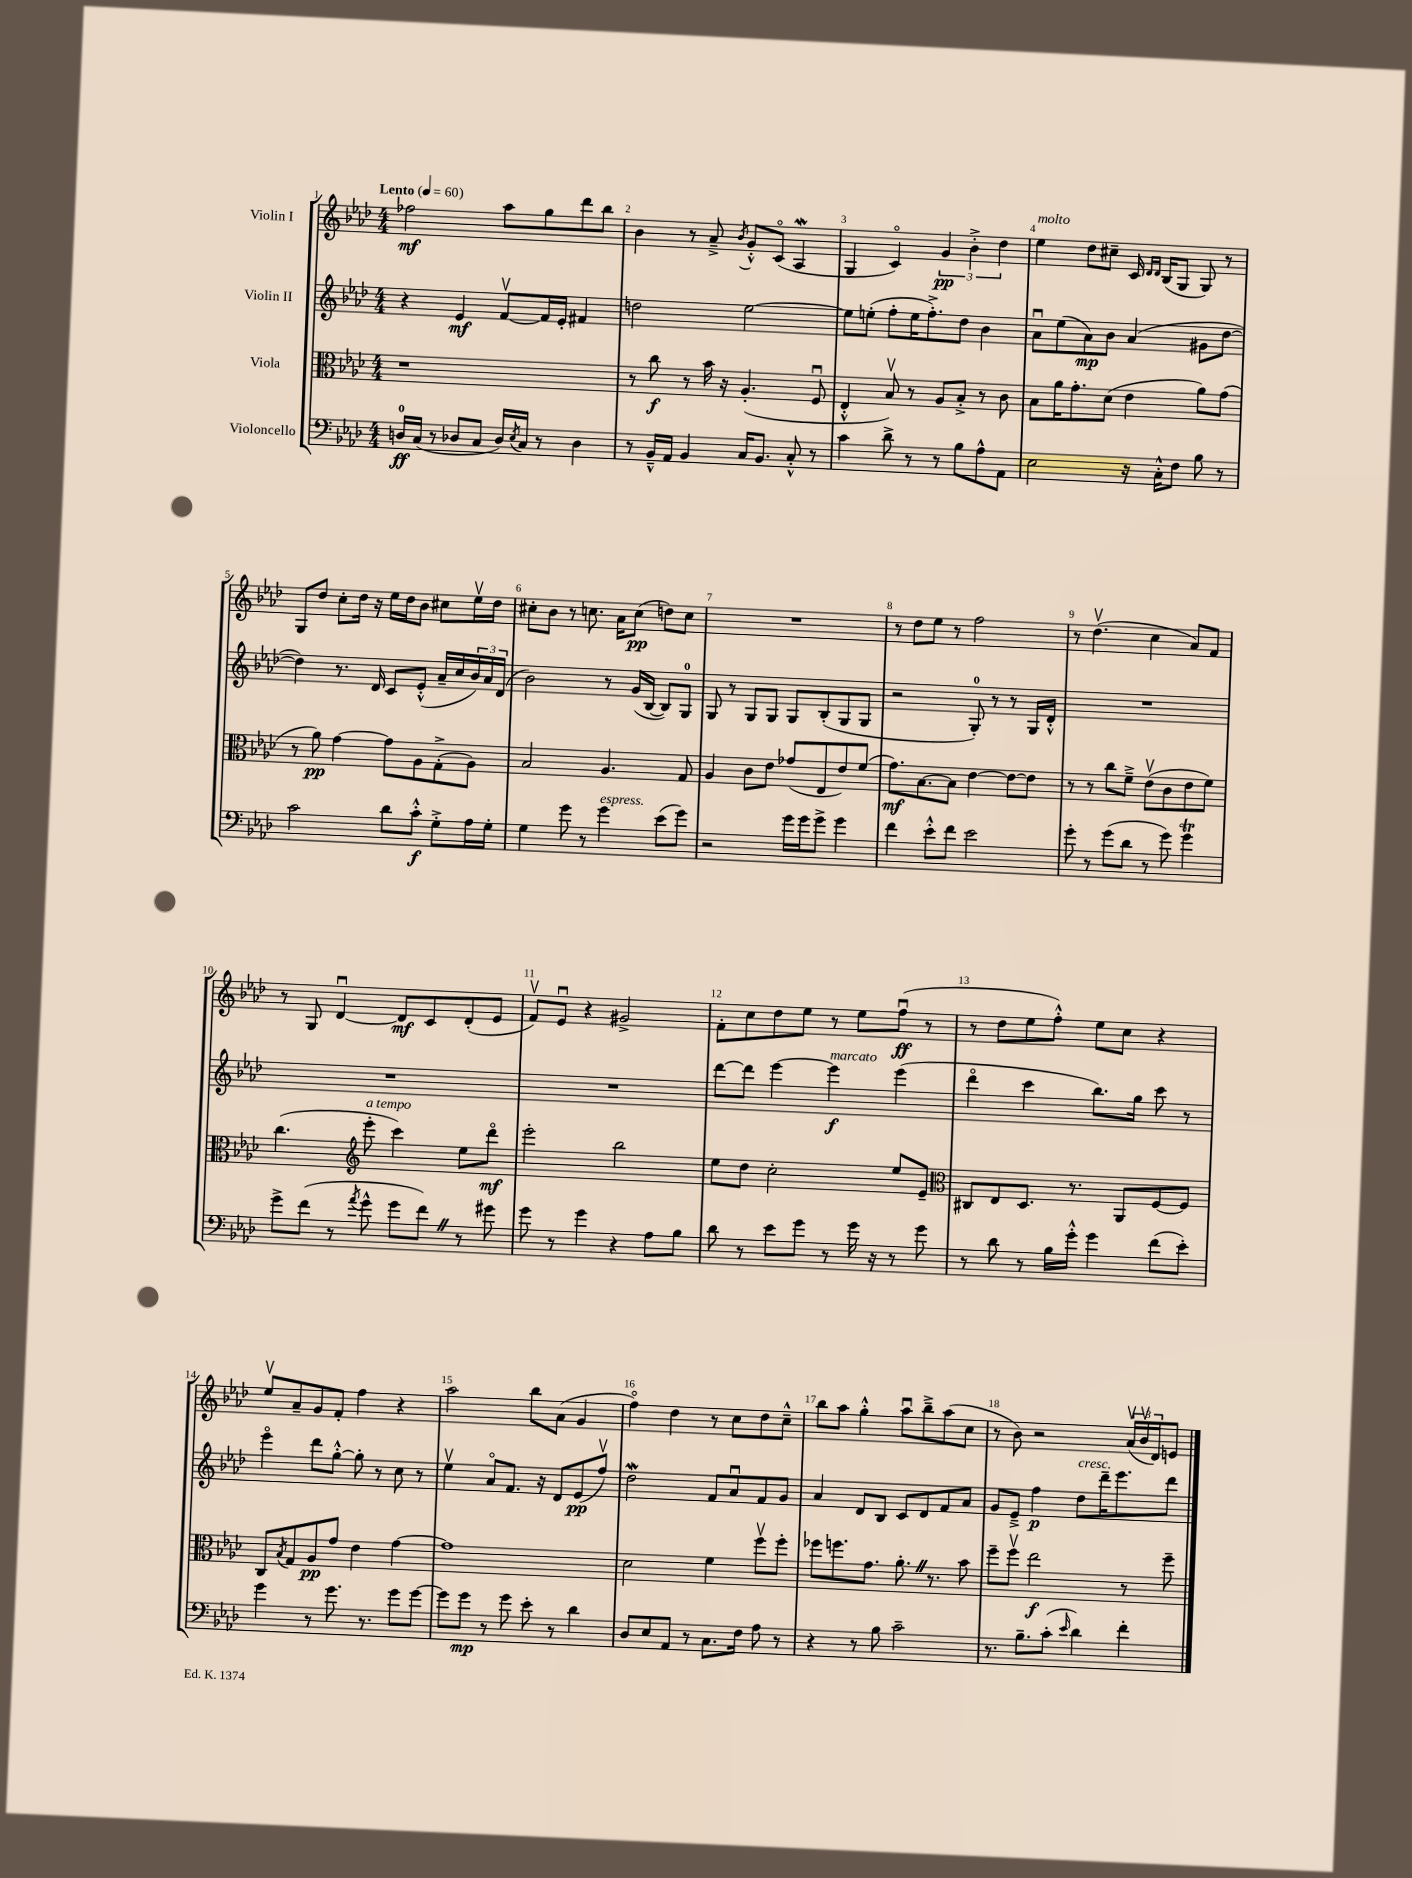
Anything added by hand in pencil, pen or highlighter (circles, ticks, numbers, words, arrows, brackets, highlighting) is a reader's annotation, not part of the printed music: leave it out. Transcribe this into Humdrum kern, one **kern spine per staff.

**kern	**kern	**kern	**kern
*staff4	*staff3	*staff2	*staff1
*clefF4	*clefC3	*clefG2	*clefG2
*k[b-e-a-d-]	*k[b-e-a-d-]	*k[b-e-a-d-]	*k[b-e-a-d-]
*M4/4	*M4/4	*M4/4	*M4/4
*MM60	*MM60	*MM60	*MM60
16D	1r	4r	2ff-
(16C	.	.	.
8r	.	.	.
8D-	.	4e-	.
8C	.	.	.
16D-)	.	[8fv	8aa-
8qE-	.	.	.
16C	.	.	.
8r	.	16f]	8gg
.	.	16e-'	.
4D-	.	4f#	8ddd-
.	.	.	8bb-
=	=	=	=
8r	8r	2dd	4b-
16BB-~^^	8cc	.	.
16AA-	.	.	.
4BB-	8r	.	8r
.	16b-	.	8a-~^
.	16r	.	.
.	.	.	8qb-
16C	(4.A-'	[2ee-	8g'^^
8.BB-	.	.	.
.	.	.	(8co
8C'^^	.	.	4A-
8r	8Fu	.	.
=	=	=	=
4c	4E-'^^	8ee-]	4G
.	.	(8ee'	.
8d-^	8B-v)	8ff'	4co)
8r	8r	16ee	.
.	.	8.ff'^)	.
8r	8A-	.	6g
8B-	8B-'^	8dd-	.
.	.	.	6b-'^
8A-^^	8r	4b-	.
.	.	.	6dd-
8AA-	8c	.	.
=	=	=	=
2E-	8B-	8a-u	4ee-
.	16a-	(8ee-	.
.	8.g'	.	.
.	.	8a-)	8dd-
.	(8d-	8b-	8cc#~
16r	4e-	(4a-	16c
.	.	.	16qqd-
.	.	.	16qqd-
16C'^^	.	.	(16B-
8F	.	.	8G
8B-	8a-)	8g#	8G)
8r	(8g	[8dd-	8r
=	=	=	=
2c	8r	4dd-])	8G
.	8a-)	.	8dd-
.	[4g	8.r	8cc'
.	.	.	16dd-
.	.	16d-	16r
8d-	8g]	8c	16ee-
.	.	.	16dd-
8c'^^	8A-	(8e-'^^	8b-
8G'^	(8G'^	16a-~	8cc#
.	.	16cc	.
16A-	8A-)	24b-)	16ee-v
.	.	24a-	.
16G'	.	.	16dd-
.	.	(24d-	.
=	=	=	=
4G	2B-	2b-)	8cc#'
.	.	.	8b-
8g	.	.	8r
8r	.	.	8.cc
4g	4.A-	8r	.
.	.	.	16a-
.	.	(16g	(8cc
.	.	[16B-	.
(8e-	.	8B-])	8dd)
8g)	8G	8G	8cc
=	=	=	=
2r	4A-	8G	1r
.	.	8r	.
.	8c	8G	.
.	8e-	8G	.
16g	(8g-	8G	.
16g	.	.	.
8g^	8E-	(8B-'	.
4g	8e-)	8G	.
.	(8f	8G	.
=	=	=	=
4f	8.g)	2r	8r
.	.	.	8dd-
.	[8.B-	.	.
8e-'^^	.	.	8ee-
8f	8B-]	.	8r
2e-	[4e-	8G')	2ff
.	.	8r	.
.	8e-_	8r	.
.	8e-]	16G	.
.	.	16d-'^^	.
=	=	=	=
8g'	8r	1r	8r
8r	8r	.	(4.dd-v
(8g	8cc	.	.
8d-	8f~^	.	.
8r	(8e-v	.	4cc
8g)	8c	.	.
4g	8e-	.	8a-)
.	8f)	.	8f
=	=	=	=
8g^	(4.cc	1r	8r
(8f	.	.	8G
8r	.	.	[4d-u
*	*clefG2	*	*
8qa-	.	.	.
8g^^	8eee-'	.	.
8g	4ccc)	.	8d-]
8f)	.	.	8c
8r	8ee-	.	(8d-'
8g#	8ddd-o	.	8e-
=	=	=	=
8g	2eee-'	1r	8fv)
8r	.	.	8e-u
4g	.	.	4r
4r	2bb-	.	2g#^
8A-	.	.	.
8B-	.	.	.
=	=	=	=
8d-	8ee-	[8ddd-	8f'
8r	8dd-	8ddd-]	8cc
8e-	2cc'	[4eee-	8dd-
8g	.	.	8ee-
8r	.	4eee-]	8r
16g	.	.	8ee-
16r	.	.	.
8r	8ee-	(4eee-	(8ffu
8g	8e-~	.	8r
=	=	=	=
*	*clefC3	*	*
8r	8C#	4ddd-o	8r
8d-	8E-	.	8dd-
8r	8.D-	4ccc	8ee-
16B-	.	.	8ff'^^)
16g'^^	8.r	.	.
4g	.	8.bb-)	8ee-
.	8AA-	.	8cc
.	.	16gg	.
(8f	[8F	8ccc	4r
8e-')	8F]	8r	.
=	=	=	=
4g	8C	4eee-o	8ee-v
.	8qB-	.	.
.	8G	.	8a-~
8r	8A-	8ddd-	8g
8.g	8g	[8gg'^^	8f'
.	4e-	8gg']	4ff
8.r	.	.	.
.	.	8r	.
8g	[4g	8cc	4r
[8g	.	8r	.
=	=	=	=
8g]	1g]	4ee-v	2aa-
8g	.	.	.
8r	.	8a-o	.
8g	.	8.f	.
8e-'	.	.	8bb-
.	.	16r	.
8r	.	8d-	(8a-
4d-	.	(8e-	4g
.	.	8ffv)	.
=	=	=	=
8D-	2d-	2dd-	4ffo)
8E-	.	.	.
8AA-	.	.	4dd-
8r	.	.	.
8.C	4f	8f	8r
.	.	8a-u	8cc
16F	.	.	.
8A-	8ffv	8f	8dd-
8r	8ff'	8g	8cc~^^
=	=	=	=
4r	8ff-	4a-	8bb-
.	8.ff	.	8aa-
8r	.	8d-	4gg'^^
.	8.g	.	.
8B-	.	8B-	.
2c~	8.a-'	8c	8aa-u
.	.	8d-	8bb-~^
.	8.r	.	.
.	.	8f	(8aa-
.	8b-	8a-	8cc
=	=	=	=
8.r	8ff~	8g	8r
.	8ffv	8e-~^	8b-)
8.B-~	.	.	.
.	2ee-	4ff	2r
(8c'	.	.	.
16qqe-	.	.	.
4d-)	.	8dd-	.
.	.	16ddd-~	.
.	.	8.eee-	.
4f'	8r	.	(24a-v
.	.	.	24b-v
.	.	.	24d-)
.	8ff~	8ddd-	8e
==	==	==	==
*-	*-	*-	*-
